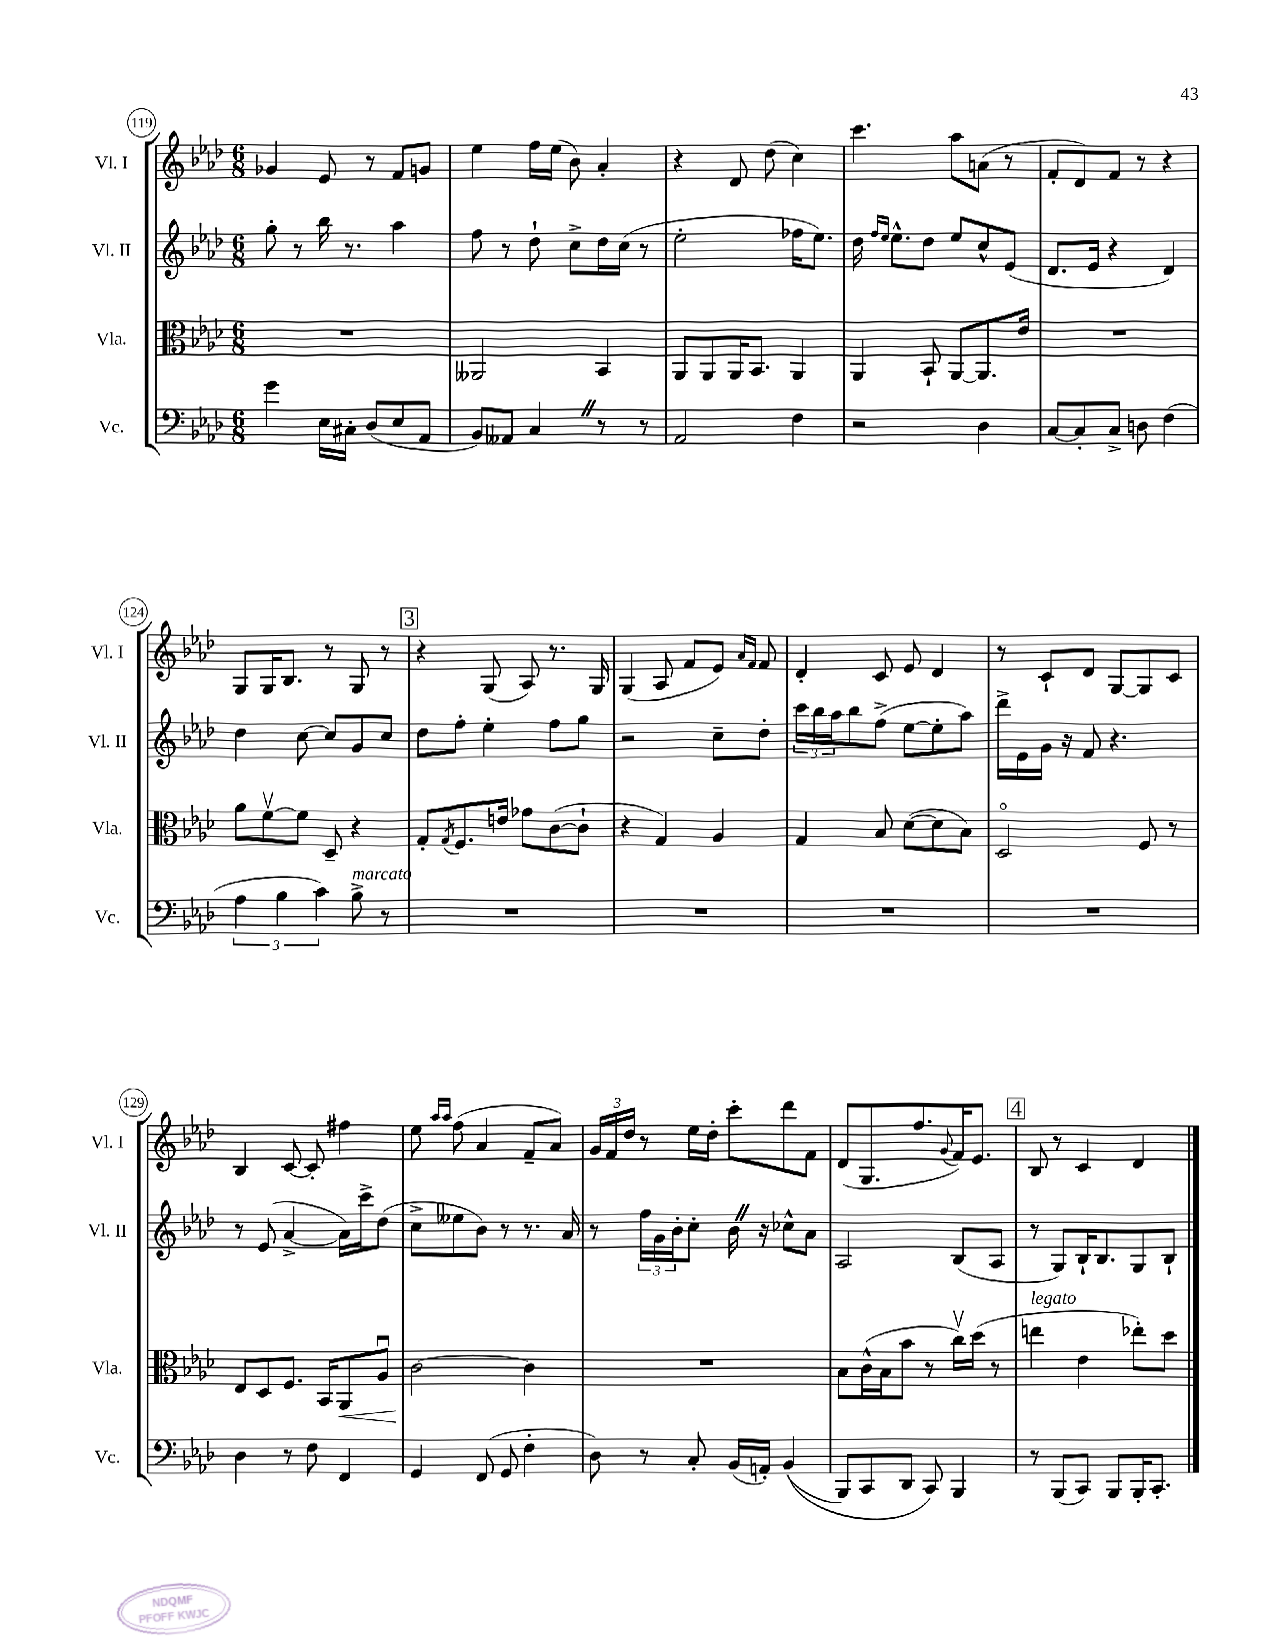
<<
\new StaffGroup <<
\new Staff = "s0" \with { instrumentName = "Vl. I" shortInstrumentName = "Vl. I" } {
    \clef treble \key aes \major \numericTimeSignature \time 6/8
    ges'4 ees'8 r8 f'8 g'8 |
    ees''4 f''16 ees''16( bes'8) aes'4-. |
    r4 des'8 des''8( c''4) |
    c'''4. aes''8 a'8( r8 |
    f'8-. des'8) f'8 r8 r4 |
    g8 g16 bes8. r8 g8 r8 |
    \mark \markup { \box "3" } r4 g8( aes8) r8. g16 |
    g4( aes8 f'8 ees'8) \grace { aes'16 f'16 } f'8 |
    des'4-. c'8 ees'8 des'4 |
    r8 c'8-! des'8 g8~ g8 c'8 |
    bes4 c'8~ c'8-. fis''4 |
    ees''8 \grace { aes''16 aes''16 } f''8( aes'4 f'8-- aes'8) |
    \tuplet 3/2 { g'16 f'16 des''16 } r8 ees''16 des''16-. c'''8-. des'''8 f'8 |
    des'8( g8. f''8. \appoggiatura { g'8 } f'16) ees'8. |
    \mark \markup { \box "4" } bes8 r8 c'4 des'4 \bar "|." |
}
\new Staff = "s1" \with { instrumentName = "Vl. II" shortInstrumentName = "Vl. II" } {
    \clef treble \key aes \major \numericTimeSignature \time 6/8
    g''8-. r8 bes''16 r8. aes''4 |
    f''8 r8 des''8-! c''8-> des''16 c''16( r8 |
    ees''2-. fes''16 ees''8.) |
    des''16 \grace { f''16 ees''16 } ees''8.-^ des''8 ees''8 c''8-^ ees'8( |
    des'8. ees'16 r4 des'4) |
    des''4 c''8~ c''8 g'8 c''8 |
    \mark \markup { \box "3" } des''8 f''8-. ees''4-. f''8 g''8 |
    r2 c''8-- des''8-. |
    \tuplet 3/2 { c'''16 bes''16 aes''16 } bes''8 f''8->( ees''8~ ees''8-. aes''8) |
    des'''16-> ees'16 g'16 r16 f'8 r4. |
    r8 ees'8( aes'4~-> aes'16) c'''16-> des''8( |
    c''8-> eeses''8 bes'8) r8 r8. aes'16 |
    r8 \tuplet 3/2 { f''16 g'16 bes'16-. } c''8-. bes'16 \once \override BreathingSign.text = \markup { \musicglyph "scripts.caesura.straight" } \breathe r16 ces''8-^ aes'8 |
    aes2 bes8( aes8 |
    \mark \markup { \box "4" } r8 g8) bes16-! bes8. g8 bes8-! \bar "|." |
}
\new Staff = "s2" \with { instrumentName = "Vla." shortInstrumentName = "Vla." } {
    \clef alto \key aes \major \numericTimeSignature \time 6/8
    R2. |
    aeses,2 bes,4 |
    aes,8 aes,8 aes,16 bes,8. aes,4 |
    aes,4 bes,8-! aes,8~ aes,8. ees'16 |
    R2. |
    aes'8 f'8~\upbow f'8 des8-- r4 |
    \mark \markup { \box "3" } g8-. \acciaccatura { g8 } f8. e'16 ges'8 c'8~( c'8-! |
    r4 g4) aes4 |
    g4 bes8 des'8~( des'8 bes8) |
    des2\flageolet f8 r8 |
    ees8 des8 f8. bes,16 aes,8\< aes8\downbow |
    c'2~\! c'4 |
    R2. |
    bes8 c'16-^( bes16 bes'8 r8 c''16\upbow) des''16( r8 |
    \mark \markup { \box "4" } e''4^\markup { \italic "legato" } ees'4 ees''8-.) des''8 \bar "|." |
}
\new Staff = "s3" \with { instrumentName = "Vc." shortInstrumentName = "Vc." } {
    \clef bass \key aes \major \numericTimeSignature \time 6/8
    g'4 ees16 cis16-. des8( ees8 aes,8 |
    bes,8) aeses,8 c4 \once \override BreathingSign.text = \markup { \musicglyph "scripts.caesura.straight" } \breathe r8 r8 |
    aes,2 f4 |
    r2 des4 |
    c8~ c8-. c8-> d8 f4( |
    \tuplet 3/2 { aes4 bes4 c'4) } bes8->^\markup { \italic "marcato" } r8 |
    \mark \markup { \box "3" } R2. |
    R2. |
    R2. |
    R2. |
    des4 r8 f8 f,4 |
    g,4 f,8( g,8 f4-. |
    des8) r8 c8-. bes,16( a,16-.) bes,4(\( |
    bes,,8) c,8 des,8 c,8\) bes,,4 |
    \mark \markup { \box "4" } r8 bes,,8( c,8) bes,,8 bes,,16-. c,8.-. \bar "|." |
}
>>
>>
\layout { \context { \Score currentBarNumber = #119 \override BarNumber.stencil = #(make-stencil-circler 0.1 0.3 ly:text-interface::print) } }
